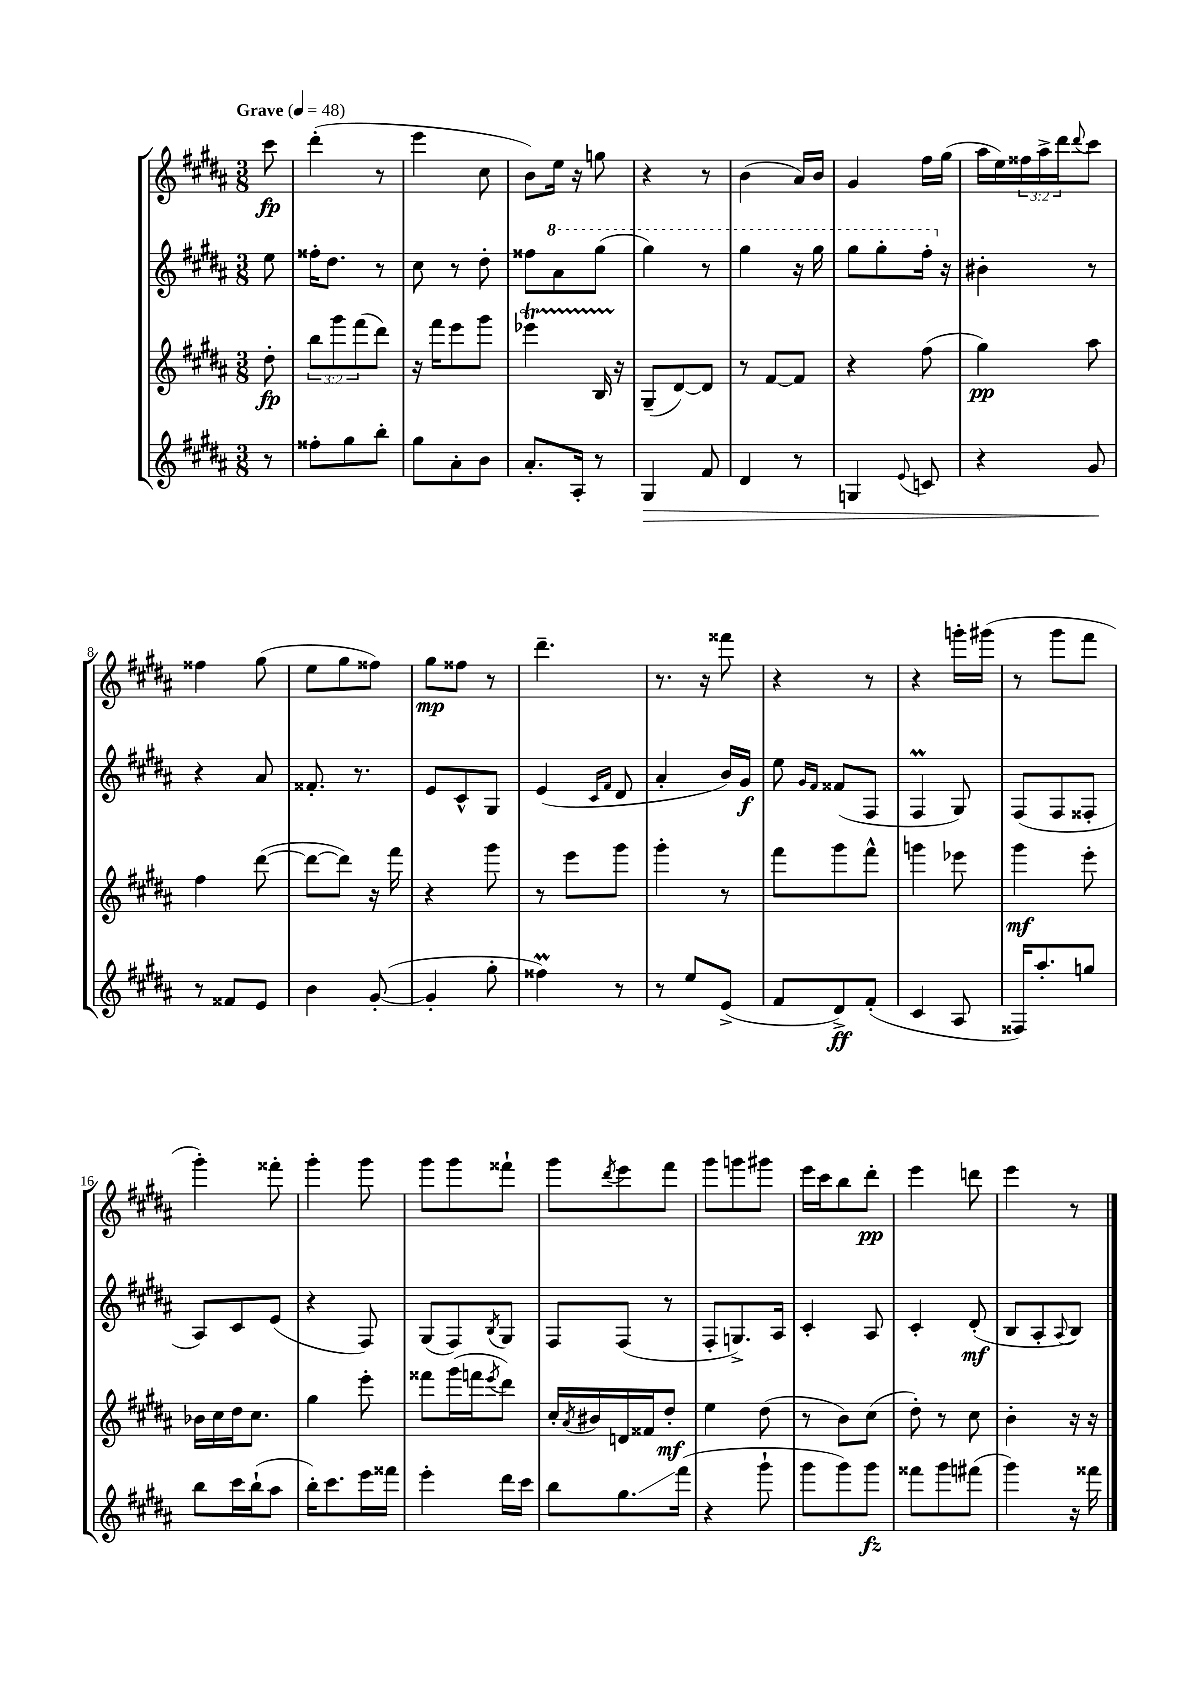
<<
\new StaffGroup <<
\new Staff = "s0" {
    \clef treble \key b \major \numericTimeSignature \time 3/8 \override Staff.TupletNumber.text = #tuplet-number::calc-fraction-text \partial 8 \tempo "Grave" 4 = 48
    cis'''8\fp |
    dis'''4-.( r8 |
    e'''4 cis''8 |
    b'8) e''16 r16 g''8 |
    r4 r8 |
    b'4( ais'16) b'16 |
    gis'4 fis''16 gis''16( |
    ais''16 e''16) \tuplet 3/2 { fisis''16 ais''16-> dis'''16 } \appoggiatura { dis'''8 } cis'''8 |
    fisis''4 gis''8( |
    e''8 gis''8 fisis''8) |
    gis''8\mp fisis''8 r8 |
    dis'''4.-- |
    r8. r16 fisis'''8 |
    r4 r8 |
    r4 g'''16-. gis'''16( |
    r8 gis'''8 fis'''8 |
    gis'''4-.) fisis'''8-. |
    gis'''4-. gis'''8 |
    gis'''8 gis'''8 fisis'''8-! |
    gis'''8 \acciaccatura { dis'''8 } e'''8 fis'''8 |
    gis'''8 g'''8 gis'''8 |
    e'''16 cis'''16 b''8 dis'''8-.\pp |
    e'''4 d'''8 |
    e'''4 r8 \bar "|." |
}
\new Staff = "s1" {
    \clef treble \key b \major \numericTimeSignature \time 3/8 \partial 8
    e''8 |
    fisis''16-. dis''8. r8 |
    cis''8 r8 dis''8-. |
    fisis''8 \ottava #1 ais''8 gis'''8( |
    gis'''4) r8 |
    gis'''4 r16 gis'''16 |
    gis'''8 gis'''8-. fis'''16-. \ottava #0 r16 |
    bis'4-. r8 |
    r4 ais'8 |
    fisis'8.-. r8. |
    e'8 cis'8-^ gis8 |
    e'4( \grace { cis'16 fis'16 } dis'8 |
    ais'4-. b'16) gis'16\f |
    e''8 \grace { gis'16 fis'16 } fisis'8( fis8 |
    fis4\prall gis8) |
    fis8( fis8 fisis8-. |
    ais8) cis'8 e'8( |
    r4 fis8) |
    gis8( fis8) \acciaccatura { b8 } gis8 |
    fis8 fis8( r8 |
    fis8-. g8.->) ais16 |
    cis'4-. ais8 |
    cis'4-. dis'8-.\mf( |
    b8 ais8-. \appoggiatura { ais8 } b8) \bar "|." |
}
\new Staff = "s2" {
    \clef treble \key b \major \numericTimeSignature \time 3/8 \override Staff.TupletNumber.text = #tuplet-number::calc-fraction-text \partial 8
    dis''8-.\fp |
    \tuplet 3/2 { b''8 gis'''8 fis'''8( } dis'''8) |
    r16 fis'''16 e'''8 gis'''8 |
    ees'''4\startTrillSpan b16 r16\stopTrillSpan |
    gis8--( dis'8~) dis'8 |
    r8 fis'8~ fis'8 |
    r4 fis''8( |
    gis''4\pp) ais''8 |
    fis''4 dis'''8~( |
    dis'''8~ dis'''8) r16 fis'''16 |
    r4 gis'''8 |
    r8 e'''8 gis'''8 |
    gis'''4-. r8 |
    fis'''8 gis'''8 fis'''8-^ |
    g'''4 ees'''8 |
    gis'''4\mf e'''8-. |
    bes'16 cis''16 dis''16 cis''8. |
    gis''4 e'''8-. |
    fisis'''8 gis'''16( f'''16 \acciaccatura { e'''8 } dis'''8) |
    cis''16-. \acciaccatura { ais'8 } bis'16 d'16 fisis'16 dis''8-.\mf |
    e''4 dis''8( |
    r8 b'8) cis''8( |
    dis''8-.) r8 cis''8 |
    b'4-. r16 r16 \bar "|." |
}
\new Staff = "s3" {
    \clef treble \key b \major \numericTimeSignature \time 3/8 \partial 8
    r8 |
    fisis''8-. gis''8 b''8-. |
    gis''8 ais'8-. b'8 |
    ais'8.-. ais16-. r8 |
    gis4\> fis'8 |
    dis'4 r8 |
    g4 \appoggiatura { e'8 } c'8 |
    r4 gis'8\! |
    r8 fisis'8 e'8 |
    b'4 gis'8~-.( |
    gis'4-. gis''8-. |
    fisis''4\prall) r8 |
    r8 e''8 e'8->( |
    fis'8 dis'8->\ff) fis'8-.( |
    cis'4 ais8 |
    fisis16) ais''8.-. g''8 |
    b''8 cis'''16 b''16-!( ais''8 |
    b''16-.) cis'''8. e'''16 fisis'''16 |
    e'''4-. dis'''16 cis'''16 |
    b''8 gis''8.\glissando fis'''16( |
    r4 gis'''8-! |
    gis'''8 gis'''8) gis'''8\fz |
    fisis'''8 gis'''8 fis'''8( |
    gis'''4) r16 fisis'''16 \bar "|." |
}
>>
>>
